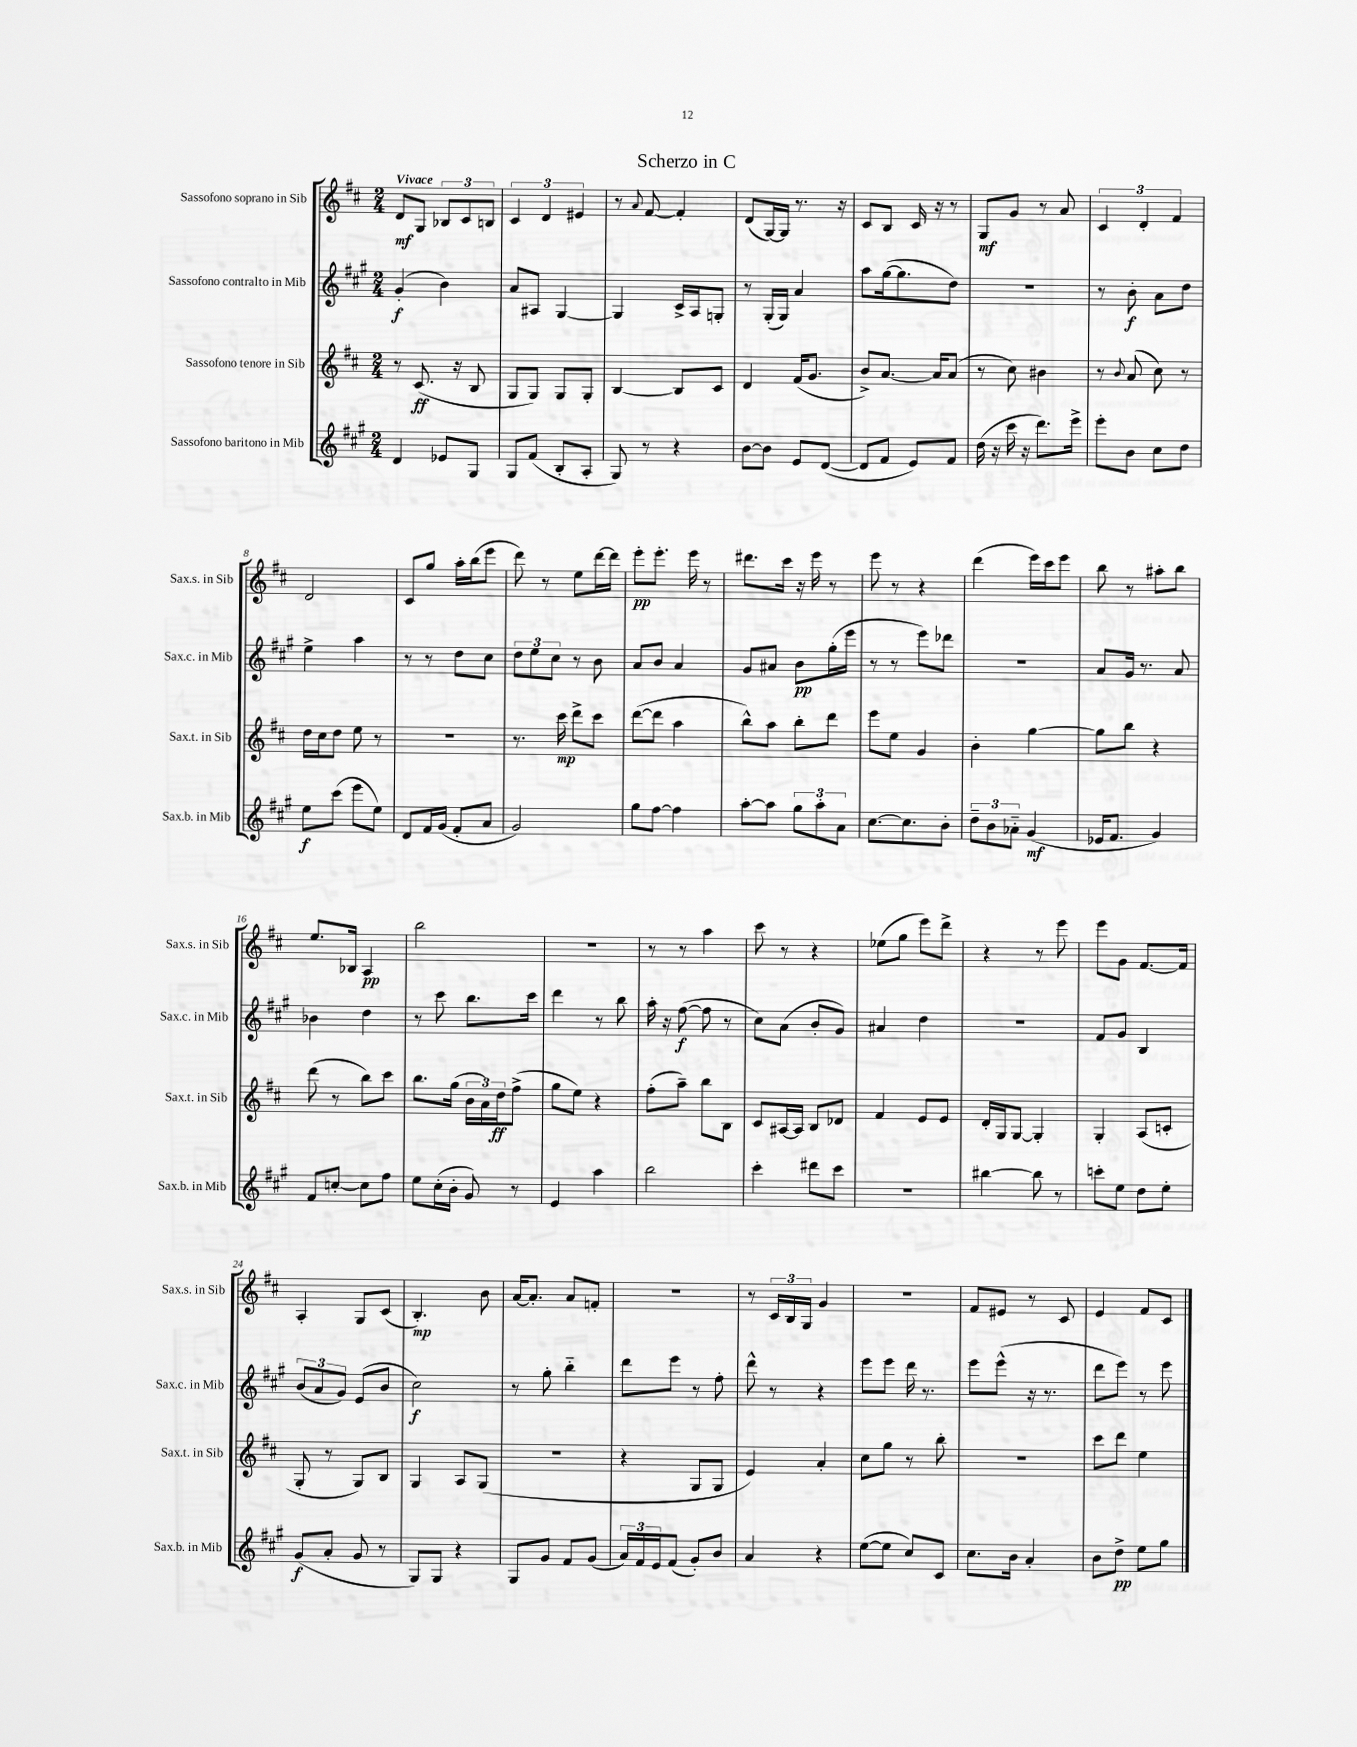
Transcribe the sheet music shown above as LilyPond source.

\header { title = "Scherzo in C" }
<<
\new StaffGroup <<
\new Staff = "s0" \with { instrumentName = "Sassofono soprano in Sib" shortInstrumentName = "Sax.s. in Sib" } {
    \clef treble \key d \major \numericTimeSignature \time 2/4 \tempo "Vivace"
    d'8\mf g8 \tuplet 3/2 { bes8 cis'8 b8 } |
    \tuplet 3/2 { cis'4 d'4 eis'4 } |
    r8 \appoggiatura { a'8 } fis'8~ fis'4-. |
    d'8( g16~) g16 r8. r16 |
    cis'8 b8 cis'16 r16 r8 |
    g8\mf g'8 r8 a'8 |
    \tuplet 3/2 { cis'4 d'4-. fis'4 } |
    d'2 |
    cis'8 g''8 a''16-. b''16( e'''8 |
    d'''8) r8 e''8 d'''16~ d'''16 |
    e'''8-.\pp e'''8.-. e'''16 r8 |
    dis'''8. cis'''16 r16 e'''16 r8 |
    e'''8 r8 r4 |
    d'''4( e'''16) cis'''16 e'''8 |
    b''8 r8 ais''8-. b''8 |
    e''8. bes16 a4\pp |
    b''2 |
    r2 |
    r8 r8 a''4 |
    cis'''8 r8 r4 |
    ees''8( g''8 e'''8) d'''8-> |
    r4 r8 e'''8 |
    e'''8 g'8 fis'8.~ fis'16 |
    a4-. g8 cis'8( |
    b4.-.\mp) b'8 |
    a'16~ a'8.-. a'8 f'8-. |
    r2 |
    r8 \tuplet 3/2 { cis'16 b16 g16 } g'4 |
    r2 |
    fis'8 eis'8 r8 cis'8 |
    e'4 fis'8 cis'8 \bar "|." |
}
\new Staff = "s1" \with { instrumentName = "Sassofono contralto in Mib" shortInstrumentName = "Sax.c. in Mib" } {
    \clef treble \key a \major \numericTimeSignature \time 2/4
    gis'4-.\f( b'4) |
    a'8 ais8 gis4~ |
    gis4 cis'16-> a16 g8-. |
    r8 gis16-.( gis16) a'4 |
    a''8 gis''16~( gis''8. d''8) |
    R2 |
    r8 b'8-.\f a'8 d''8 |
    e''4-> a''4 |
    r8 r8 d''8 cis''8 |
    \tuplet 3/2 { d''8 e''8 cis''8 } r8 b'8 |
    a'8 b'8 a'4 |
    gis'8 ais'8 b'8\pp gis''16-.( e'''16 |
    r8 r8 e'''8) des'''8 |
    R2 |
    a'8 gis'16 r8. a'8 |
    bes'4 d''4 |
    r8 cis'''8 b''8. cis'''16 |
    d'''4 r8 b''8 |
    a''16-. r16 fis''8~\f( fis''8 r8 |
    cis''8) a'8( b'8-. gis'8) |
    ais'4 d''4 |
    R2 |
    fis'8 gis'8 b4 |
    \tuplet 3/2 { b'8( a'8 gis'8) } e'8( b'8 |
    cis''2\f) |
    r8 gis''8-. b''4-_ |
    d'''8 e'''8 r8 fis''8-. |
    d'''8-^ r8 r4 |
    e'''8 e'''8 d'''16 r8. |
    e'''8 e'''8-^( r16 r8. |
    d'''8 e'''8) r8 e'''8 \bar "|." |
}
\new Staff = "s2" \with { instrumentName = "Sassofono tenore in Sib" shortInstrumentName = "Sax.t. in Sib" } {
    \clef treble \key d \major \numericTimeSignature \time 2/4
    r8 cis'8.\ff( r16 b8 |
    g8 g8) g8 g8-. |
    b4~ b8 cis'8 |
    d'4 fis'16( g'8. |
    b'8->) a'8.~ a'16 a'8( |
    r8 cis''8) bis'4 |
    r8 \appoggiatura { b'8 } a'8( cis''8) r8 |
    d''16 cis''16 d''8 e''8 r8 |
    R2 |
    r8. cis'''16\mp d'''8-> cis'''8 |
    d'''8~( d'''8 a''4 |
    b''8-^) a''8 b''8-. d'''8 |
    e'''8 e''8 g'4 |
    b'4-. g''4~ |
    g''8 b''8 r4 |
    d'''8( r8 b''8) cis'''8 |
    b''8. g''16( \tuplet 3/2 { b'16 a'16) d''16\ff } fis''8->( |
    g''8 e''8) r4 |
    fis''8-.( a''8--) b''8 b8 |
    cis'8 ais16~ ais16 b8 des'8 |
    fis'4 e'8 e'8 |
    d'16-. g16 g8~ g4-. |
    g4-. a8( c'8-. |
    g8-. r8 g8) b8 |
    g4 a8 g8( |
    R2 |
    r4 g8 g8 |
    e'4) a'4-. |
    cis''8 g''8 r8 b''8-. |
    R2 |
    cis'''8 d'''8 e''4 \bar "|." |
}
\new Staff = "s3" \with { instrumentName = "Sassofono baritono in Mib" shortInstrumentName = "Sax.b. in Mib" } {
    \clef treble \key a \major \numericTimeSignature \time 2/4
    d'4 ees'8 gis8 |
    gis8 fis'8( b8-. a8-. |
    gis8) r8 r4 |
    b'8~ b'8 e'8 d'8~( |
    d'8 fis'8 e'8) fis'8 |
    d''16( r16 cis'''16 r16 d'''8.) e'''16-> |
    e'''8-. b'8 cis''8 d''8 |
    e''8\f cis'''8( e'''8 e''8) |
    d'8 fis'16 gis'16( fis'8-. a'8 |
    gis'2) |
    gis''8 fis''8~ fis''4 |
    a''8~-. a''8 \tuplet 3/2 { gis''8 a''8-. a'8 } |
    cis''8.~ cis''8. b'8-. |
    \tuplet 3/2 { d''8-- b'8 aes'8-_ } gis'4\mf( |
    ees'16 fis'8. gis'4) |
    fis'8 c''8~-. c''8 fis''8 |
    e''8 cis''16-.( b'16-. gis'8) r8 |
    e'4 a''4 |
    b''2 |
    cis'''4-. dis'''8 cis'''8 |
    r2 |
    bis''4~ bis''8 r8 |
    c'''8-. e''8 d''8 e''8-. |
    gis'8\f( a'8-. gis'8 r8 |
    gis8) gis8 r4 |
    gis8 gis'8 fis'8 gis'8( |
    \tuplet 3/2 { a'16) fis'16 e'16 } fis'8( gis'8-.) b'8 |
    a'4 r4 |
    e''8~( e''8 cis''8) cis'8 |
    cis''8. b'16 a'4-. |
    b'8 d''8->\pp e''8 gis''8 \bar "|." |
}
>>
>>
